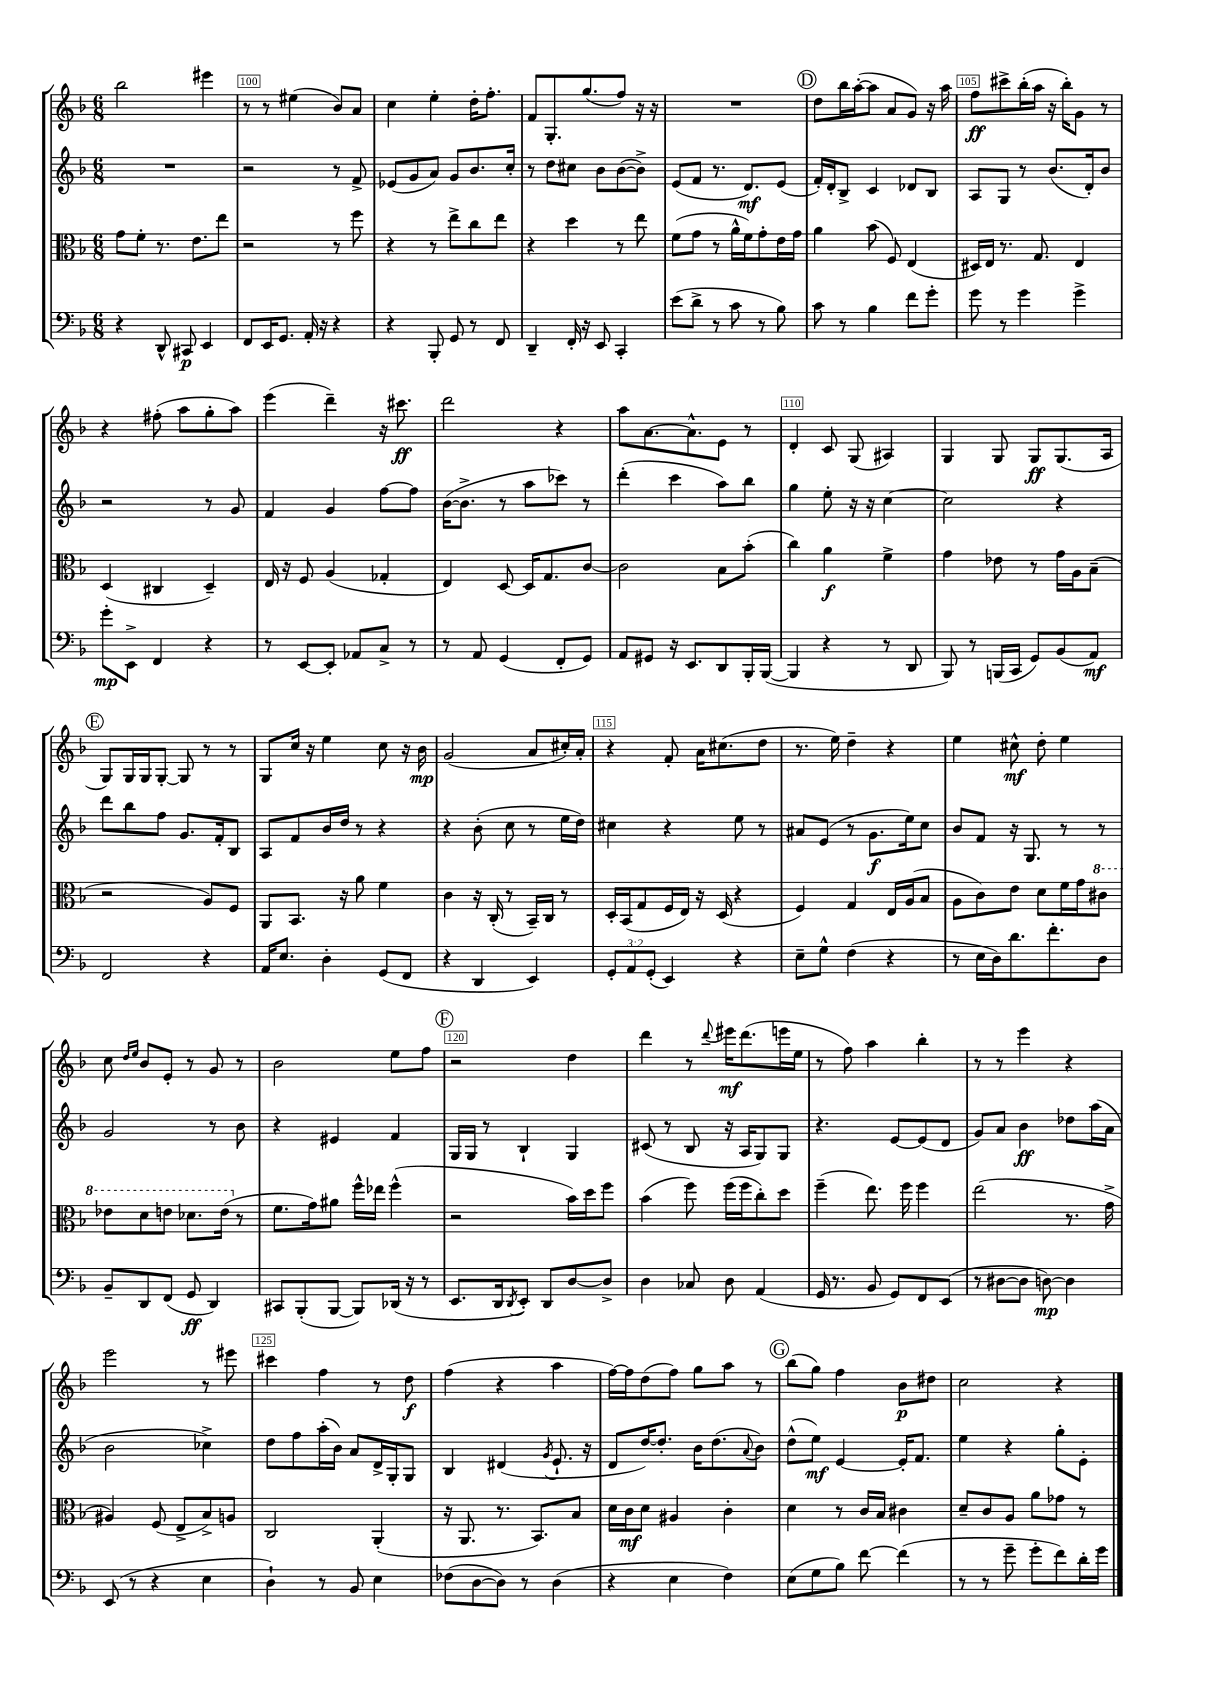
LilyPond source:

<<
\new StaffGroup <<
\new Staff = "s0" {
    \clef treble \key f \major \numericTimeSignature \time 6/8
    bes''2 eis'''4 |
    r8 r8 eis''4( bes'8) a'8 |
    c''4 e''4-. d''16-. f''8.-. |
    f'8 g8.-. g''8.( f''8) r16 r16 |
    R2. |
    \mark \markup { \circle "D" } d''8 bes''16 a''16~-.( a''8 a'8 g'8) r16 a''16 |
    f''8\ff cis'''8-> bes''16-.( a''16 r16 bes''16-.) g'8 r8 |
    r4 fis''8-.( a''8 g''8-. a''8) |
    e'''4( d'''4--) r16 cis'''8.\ff |
    d'''2 r4 |
    a''8 a'8.~ a'8.-^ e'8 r8 |
    d'4-. c'8 g8( ais4) |
    g4 g8 g8\ff g8.( a16 |
    \mark \markup { \circle "E" } g8) g16 g16 g8~-. g8 r8 r8 |
    g8 c''16 r16 e''4 c''8 r16 bes'16\mp |
    g'2( a'8 cis''16-.) a'16-. |
    r4 f'8-. a'16 cis''8.( d''8 |
    r8. e''16) d''4-- r4 |
    e''4 cis''8-^\mf d''8-. e''4 |
    c''8 \grace { d''16 e''16 } bes'8 e'8-. r8 g'8 r8 |
    bes'2 e''8 f''8 |
    \mark \markup { \circle "F" } r2 d''4 |
    d'''4 r8 \appoggiatura { d'''8 } eis'''16\mf d'''8.( e'''16 e''16 |
    r8 f''8) a''4 bes''4-. |
    r8 r8 e'''4 r4 |
    e'''2 r8 eis'''8 |
    cis'''4 f''4 r8 d''8\f |
    f''4( r4 a''4 |
    f''16~) f''16 d''8( f''8) g''8 a''8 r8 |
    \mark \markup { \circle "G" } bes''8( g''8) f''4 bes'8\p dis''8 |
    c''2 r4 \bar "|." |
}
\new Staff = "s1" {
    \clef treble \key f \major \numericTimeSignature \time 6/8
    R2. |
    r2 r8 f'8-> |
    ees'8( g'8 a'8) g'8 bes'8. c''16-. |
    r8 d''8 cis''8 bes'8 bes'8~( bes'8->) |
    e'8( f'8 r8. d'8.\mf) e'8( |
    \mark \markup { \circle "D" } f'16-.) d'16-. bes8-> c'4 des'8 bes8 |
    a8 g8 r8 bes'8.( d'16-.) bes'8 |
    r2 r8 g'8 |
    f'4 g'4 f''8~ f''8 |
    bes'16~( bes'8.-> r8 a''8 ces'''8) r8 |
    d'''4-.( c'''4 a''8) bes''8 |
    g''4 e''8-. r16 r16 c''4~ |
    c''2 r4 |
    \mark \markup { \circle "E" } d'''8 bes''8 f''8 g'8. f'16-. bes8 |
    a8 f'8 bes'16 d''16 r8 r4 |
    r4 bes'8-.( c''8 r8 e''16 d''16) |
    cis''4 r4 e''8 r8 |
    ais'8 e'8( r8 g'8.\f e''16) c''8 |
    bes'8 f'8 r16 g8. r8 r8 |
    g'2 r8 bes'8 |
    r4 eis'4 f'4 |
    \mark \markup { \circle "F" } g16 g16 r8 bes4-! g4 |
    cis'8( r8 bes8 r16 a16 g8) g8 |
    r4. e'8~ e'8( d'8 |
    g'8) a'8 bes'4\ff des''8 a''16( a'16 |
    bes'2 ces''4->) |
    d''8 f''8 a''16-.( bes'16) a'8 d'16-> g16-. g8 |
    bes4 dis'4( \acciaccatura { g'8 } e'8.-! r16 |
    d'8 d''16~) d''8.-. bes'16 d''8.( \appoggiatura { a'8 } bes'8) |
    \mark \markup { \circle "G" } d''8-^( e''8\mf) e'4~ e'16-. f'8. |
    e''4 r4 g''8-. e'8-. \bar "|." |
}
\new Staff = "s2" {
    \clef alto \key f \major \numericTimeSignature \time 6/8
    g'8 f'8-. r8. e'8. e''8 |
    r2 r8 f''8 |
    r4 r8 e''8-> c''8 e''8 |
    r4 d''4 r8 e''8 |
    f'8( g'8 r8 a'16-^ f'16) g'8-. e'16 g'16 |
    \mark \markup { \circle "D" } a'4 bes'8( f8) e4( |
    dis16) e16 r8. g8. e4 |
    d4( cis4 d4--) |
    e16 r16 f8 a4( ges4-. |
    e4) d8~ d16 g8. c'8~ |
    c'2 bes8 bes'8-.( |
    c''4) a'4\f f'4-> |
    g'4 ees'8 r8 g'16 a16 bes8--( |
    \mark \markup { \circle "E" } r2 a8) f8 |
    a,8 bes,8. r16 a'8 f'4 |
    c'4 r16 c16-.( r8 bes,16--) c16 r8 |
    d16-. bes,16( g8 f16 e16) r16 d16( r4 |
    f4) g4 e16 a16( bes8 |
    a8 c'8) e'8 d'8 f'16 g'16 \ottava #1 cis''8 |
    ees''8 d''8 e''8 des''8. e''16( \ottava #0 r8 |
    f'8. g'16) ais'8 f''16-^ ees''16 f''4-^( |
    \mark \markup { \circle "F" } r2 bes'16) d''16 f''8 |
    bes'4( f''8) f''16( f''16 c''8-.) d''8 |
    f''4--( e''8.) f''16 f''4 |
    e''2( r8. g'16-> |
    ais4) f8( e8-> bes8->) a8 |
    c2 a,4-.( |
    r16 a,8. r8. bes,8.) bes8 |
    d'16 c'16\mf d'8 ais4 c'4-. |
    \mark \markup { \circle "G" } d'4 r8 c'16 bes16 cis'4 |
    d'8-- c'8 a8 a'8 ges'8 r8 \bar "|." |
}
\new Staff = "s3" {
    \clef bass \key f \major \numericTimeSignature \time 6/8 \override Staff.TupletNumber.text = #tuplet-number::calc-fraction-text
    r4 d,8-^ cis,8\p e,4 |
    f,8 e,16 g,8. a,16-. r16 r4 |
    r4 bes,,8-. g,8 r8 f,8 |
    d,4-- f,16-. r16 e,8 c,4-. |
    e'8( d'8-> r8 c'8 r8 bes8) |
    \mark \markup { \circle "D" } c'8 r8 bes4 f'8 g'8-. |
    g'8 r8 g'4 g'4-> |
    g'8-.\mp e,8-> f,4 r4 |
    r8 e,8~ e,8-. aes,8 c8-> r8 |
    r8 a,8 g,4( f,8-. g,8) |
    a,8 gis,8 r16 e,8. d,8 bes,,16-. bes,,16~( |
    bes,,4 r4 r8 d,8 |
    bes,,8) r8 b,,16( c,16 g,8) bes,8( a,8\mf) |
    \mark \markup { \circle "E" } f,2 r4 |
    a,16 e8. d4-. g,8( f,8 |
    r4 d,4 e,4) |
    \tuplet 3/2 { g,8-. a,8 g,8-.( } e,4) r4 |
    e8-- g8-^ f4( r4 |
    r8 e16 d16) d'8. f'8.-. d8 |
    bes,8-- d,8 f,8( g,8\ff d,4) |
    cis,8 bes,,8-.( bes,,8~ bes,,8) des,16( r16 r8 |
    \mark \markup { \circle "F" } e,8. d,16 \acciaccatura { d,8 } e,8-.) d,8 d8~ d8-> |
    d4 ces8 d8 a,4( |
    g,16 r8. bes,8 g,8) f,8 e,8( |
    r8 dis8~ dis8 d8~\mp) d4 |
    e,8( r8 r4 e4 |
    d4-!) r8 bes,8 e4 |
    fes8( d8~ d8) r8 d4( |
    r4 e4 f4) |
    \mark \markup { \circle "G" } e8( g8 bes8) f'8~ f'4( |
    r8 r8 g'8-- g'8-. f'8) d'16-. g'16 \bar "|." |
}
>>
>>
\layout { \context { \Score currentBarNumber = #99 \override BarNumber.break-visibility = ##(#f #t #t) barNumberVisibility = #(every-nth-bar-number-visible 5) \override BarNumber.stencil = #(make-stencil-boxer 0.1 0.3 ly:text-interface::print) } }
